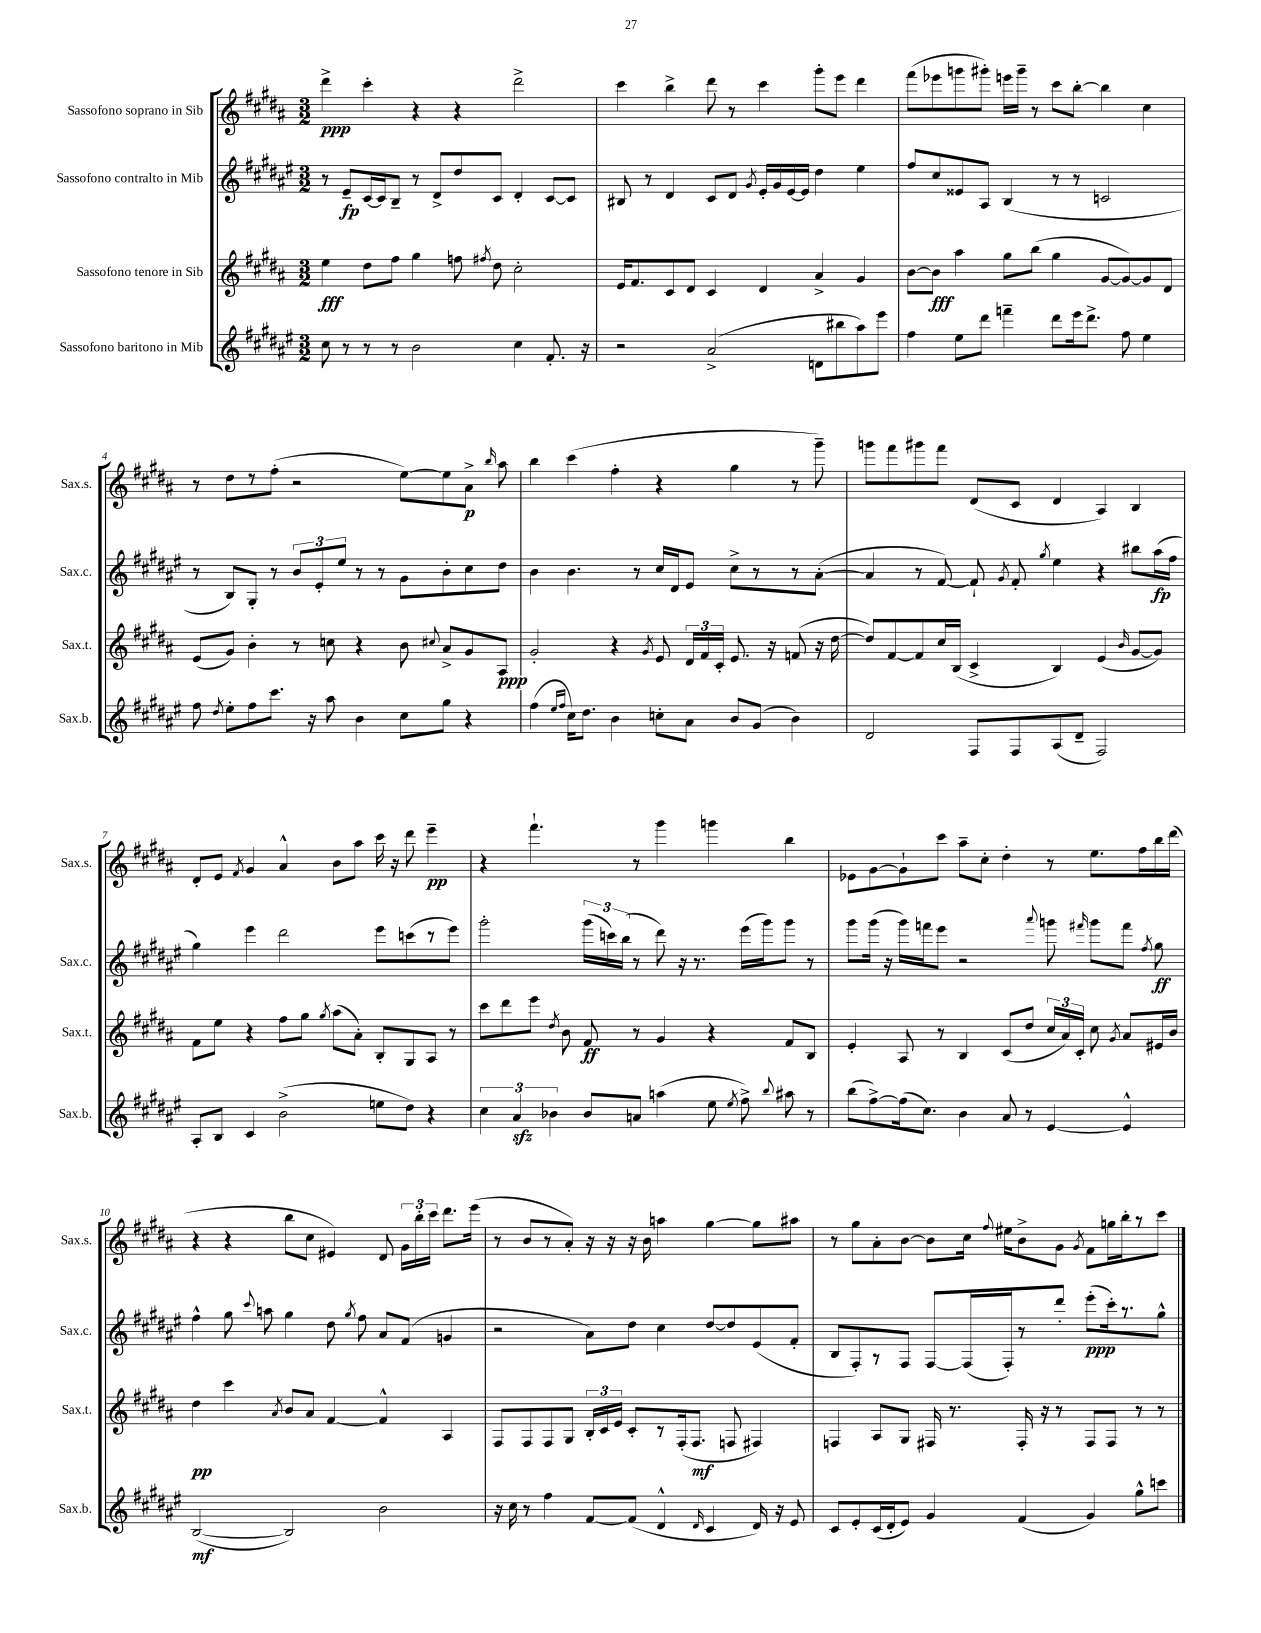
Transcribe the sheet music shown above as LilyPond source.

<<
\new StaffGroup <<
\new Staff = "s0" \with { instrumentName = "Sassofono soprano in Sib" shortInstrumentName = "Sax.s." } {
    \clef treble \key b \major \numericTimeSignature \time 3/2
    \autoBeamOff dis'''4->\ppp cis'''4-. r4 r4 dis'''2-> |
    cis'''4 b''4-> dis'''8 r8 cis'''4 gis'''8[-. e'''8] dis'''4 |
    fis'''8[( ees'''8 g'''8 gis'''8]-.) e'''16[ gis'''16]-- r8 cis'''8[ b''8]~-. b''4 cis''4 |
    r8 dis''8[ r8 fis''8]-.( r2 e''8[~) e''8 ais'8]->\p \grace { b''16 } ais''8 |
    b''4 cis'''4( fis''4-. r4 gis''4 r8 gis'''8--) |
    g'''8[ fis'''8 gis'''8 fis'''8] dis'8[( cis'8] dis'4 ais4) b4 |
    dis'8[-. e'8] \acciaccatura { fis'8 } gis'4 ais'4-^ b'8[ ais''8] cis'''16 r16 dis'''8 e'''4--\pp |
    r4 fis'''4.-! r8 gis'''4 g'''4 b''4 |
    ees'8[ gis'8~ gis'8-! cis'''8] ais''8[-- cis''8]-. dis''4-. r8 e''8.[ fis''16 b''16 dis'''16]( |
    r4 r4 b''8[ cis''8] eis'4) dis'8 \tuplet 3/2 { gis'16[ b''16-. cis'''16] } dis'''8.[ e'''16]( |
    r8 b'8[ r8 ais'8]-.) r16 r16 r16 b'16 a''4 gis''4~ gis''8[ ais''8] |
    r8 gis''8[ ais'8-. b'8]~ b'8[ cis''16] \appoggiatura { fis''8 } eis''16[ b'8-> gis'8] \acciaccatura { gis'8 } fis'8[ g''16 b''16-. r8 cis'''8] \bar "|." |
}
\new Staff = "s1" \with { instrumentName = "Sassofono contralto in Mib" shortInstrumentName = "Sax.c." } {
    \clef treble \key fis \major \numericTimeSignature \time 3/2
    \autoBeamOff r8 eis'8[--\fp cis'16~ cis'16 b8]-- r8 dis'8[-> dis''8 cis'8] dis'4-. cis'8[~ cis'8] |
    bis8 r8 dis'4 cis'8[ dis'8] \acciaccatura { gis'8 } eis'16[-. gis'16 eis'16~ eis'16] dis''4 eis''4 |
    fis''8[ cis''8 eisis'8 ais8] b4( r8 r8 c'2 |
    r8 b8[) gis8]-. r8 \tuplet 3/2 { b'8[ eis'8-. eis''8] } r8 r8 gis'8[ b'8-. cis''8 dis''8] |
    b'4 b'4. r8 cis''16[ dis'16 eis'8] cis''8[-> r8 r8 ais'8]~-.( |
    ais'4 r8 fis'8~) fis'8-! \acciaccatura { gis'8 } fis'8-. \acciaccatura { gis''8 } eis''4 r4 bis''8[ ais''16\fp( fis''16] |
    gis''4) eis'''4 dis'''2 eis'''8[ c'''8( r8 eis'''8]) |
    gis'''2-. \tuplet 3/2 { gis'''16[( c'''16) b''16]( } r8 dis'''8) r16 r8. eis'''16[( gis'''16) gis'''8] r8 |
    gis'''8[ gis'''16]( r16 gis'''16[) f'''16 eis'''8] r2 \appoggiatura { ais'''8 } g'''8 \grace { fis'''16 } g'''8[ fis'''8] \acciaccatura { fis''8 } gis''8\ff |
    fis''4-^ gis''8 \appoggiatura { cis'''8 } a''8 gis''4 dis''8 \acciaccatura { gis''8 } fis''8 ais'8[ fis'8]( g'4 |
    r2 ais'8[) dis''8] cis''4 dis''8[~ dis''8 eis'8( fis'8]-. |
    b8[ fis8-.) r8 fis8] fis8[~ fis16( fis16-.) r8 dis'''8]-. eis'''8[-.\ppp( cis'''16-.) r8. gis''8]-^ \bar "|." |
}
\new Staff = "s2" \with { instrumentName = "Sassofono tenore in Sib" shortInstrumentName = "Sax.t." } {
    \clef treble \key b \major \numericTimeSignature \time 3/2
    \autoBeamOff e''4\fff dis''8[ fis''8] gis''4 f''8 \acciaccatura { fis''8 } dis''8 cis''2-. |
    e'16[ fis'8. cis'8 dis'8] cis'4 dis'4 ais'4-> gis'4 |
    b'8[~ b'8]\fff ais''4 gis''8[ b''8]( gis''4 gis'8[~ gis'8~) gis'8 dis'8] |
    e'8[( gis'8]) b'4-. r8 c''8 r4 b'8 \appoggiatura { cis''8 } ais'8[-> gis'8 ais8]\ppp |
    gis'2-. r4 \acciaccatura { gis'8 } e'8 \tuplet 3/2 { dis'16[ fis'16 cis'16]-. } e'8. r16 f'8( r16 dis''16~ |
    dis''8[) fis'8~ fis'8 cis''16 b16]( cis'4-> b4) e'4( \grace { b'16 } gis'8[~ gis'8]) |
    fis'8[ e''8] r4 fis''8[ gis''8] \acciaccatura { gis''8 } ais''8[( ais'8]-.) b8[-. gis8 ais8] r8 |
    cis'''8[ dis'''8 e'''8] \acciaccatura { dis''8 } b'8 fis'8\ff r8 gis'4 r4 fis'8[ b8] |
    e'4-. ais8 r8 b4 cis'8[( dis''8] \tuplet 3/2 { cis''16[ ais'16) cis'16]-. } cis''8 \acciaccatura { gis'8 } ais'8[ eis'16 b'16] |
    dis''4\pp cis'''4 \acciaccatura { ais'8 } b'8[ ais'8] fis'4~ fis'4-^ ais4 |
    fis8[ fis8 fis8 gis8] \tuplet 3/2 { b16[-. cis'16 e'16] } cis'8[-. r8 fis16-.( fis8.]\mf f8 fis4) |
    f4 ais8[ gis8] fis16 r8. fis16-. r16 r8 fis8[ fis8] r8 r8 \bar "|." |
}
\new Staff = "s3" \with { instrumentName = "Sassofono baritono in Mib" shortInstrumentName = "Sax.b." } {
    \clef treble \key fis \major \numericTimeSignature \time 3/2
    \autoBeamOff cis''8 r8 r8 r8 b'2 cis''4 fis'8.-. r16 |
    r2 ais'2->( d'8[ bis''8 ais''8) eis'''8] |
    fis''4 eis''8[ dis'''8] f'''4-- dis'''8[ eis'''16 dis'''8.]-> fis''8 eis''4 |
    fis''8 \acciaccatura { dis''8 } eis''8[-. fis''8 cis'''8.] r16 ais''8 b'4 cis''8[ gis''8] r4 |
    fis''4( \grace { eis''16[ fis''16] } cis''16[) dis''8.] b'4 c''8[-. ais'8] b'8[ gis'8]( b'4) |
    dis'2 fis8[ fis8 ais8( dis'8]-- fis2) |
    ais8[-. b8] cis'4 b'2->( e''8[ dis''8]) r4 |
    \tuplet 3/2 { cis''4 ais'4\sfz bes'4 } bes'8[ a'8] a''4( eis''8 \acciaccatura { eis''8 } fis''8->) \appoggiatura { b''8 } ais''8 r8 |
    b''8[( fis''8~->) fis''16( cis''8.]) b'4 ais'8 r8 eis'4~ eis'4-^ |
    b2~\mf( b2) b'2 |
    r16 cis''16 r8 fis''4 fis'8[~ fis'8]( dis'4-^ \grace { dis'16 } cis'4 dis'16) r16 eis'8 |
    cis'8[ eis'8-. cis'16( dis'16-. eis'8]) gis'4 fis'4( gis'4) gis''8[-^ c'''8] \bar "|." |
}
>>
>>
